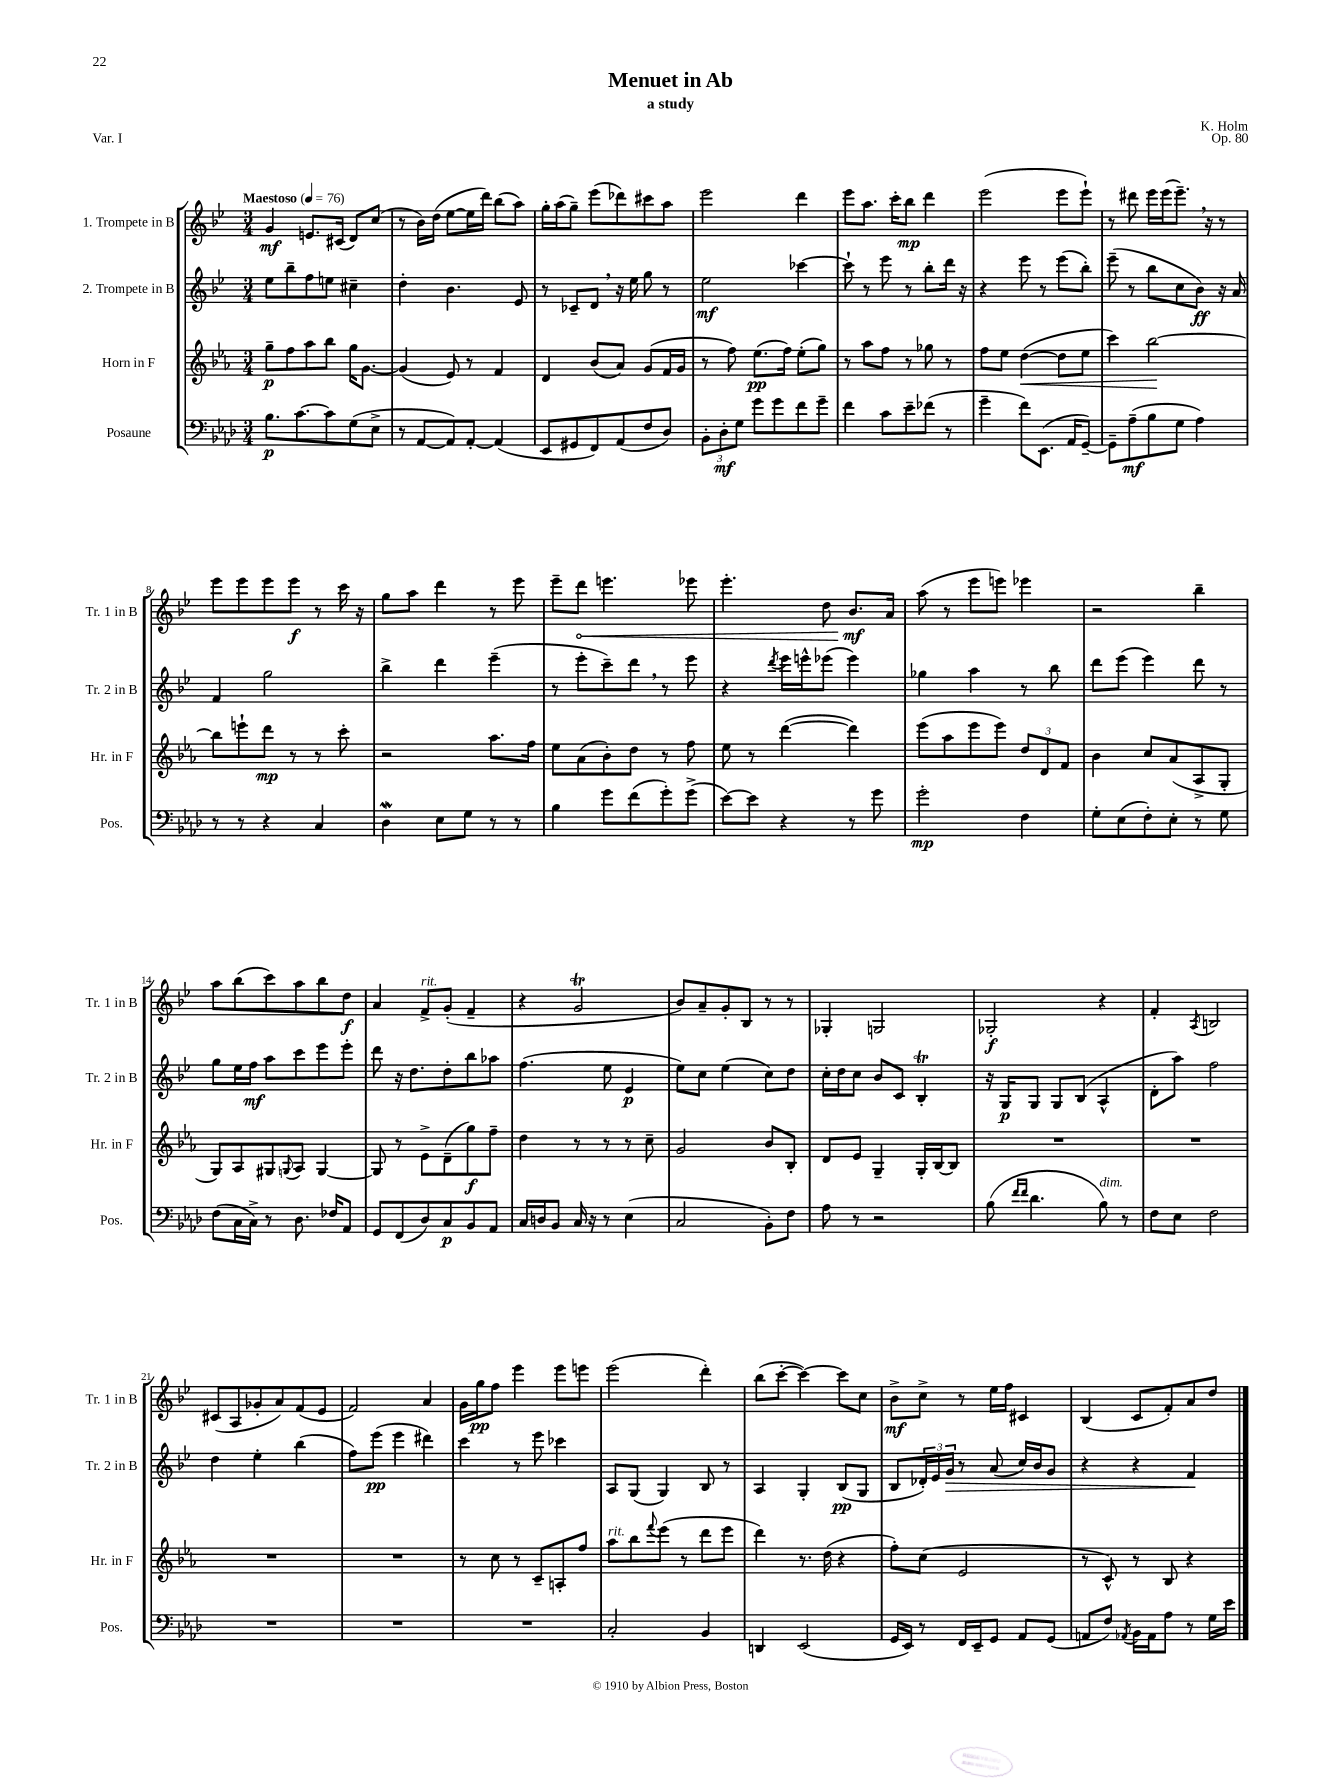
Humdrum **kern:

**kern	**kern	**kern	**kern
*staff4	*staff3	*staff2	*staff1
*clefF4	*clefG2	*clefG2	*clefG2
*k[b-e-a-d-]	*k[b-e-a-]	*k[b-e-]	*k[b-e-]
*M3/4	*M3/4	*M3/4	*M3/4
*MM76	*MM76	*MM76	*MM76
8.B-\L	8gg~\L	8ee-\L	4g/
.	8ff\	8bb-~\	.
[8.c\	.	.	.
.	8aa-\	8ff\	8.e/L
8c\]	8bb-\J	8ee\J	.
.	.	.	(16c#/Jk
(8G\	16gg\LK	4cc#~\	8d/L)
.	[8.g\J	.	.
8E-^\J	.	.	(8cc/J
=	=	=	=
8r	(4g/]	4dd'\	8r
[8AA-/L	.	.	16b-\LL)
.	.	.	(16dd\JJ
8AA-/])	8e-/)	4.b-\	[8ee-\L
[8AA-'/J	8r	.	16ee-\]L
.	.	.	16ddd\JJ)
(4AA-/]	4f/	.	(8bb-\L
.	.	8e-/	8aa\J)
=	=	=	=
8EE-/L	4d/	8r	16gg'\LL
.	.	.	(16aa\J
8GG#/	.	8c-~/L	8gg~\J)
8FF/)	(8b-/L	8d/J	(8eee-\L
(8AA-/	8a-/J)	16r	8ddd-\)
.	.	16ee-\	.
8F/	(8g/L	8gg\	8ccc#\
8D-/J)	16f/L	8r	8aa\J
.	16g/JJ	.	.
=	=	=	=
12BB-'\L	8r	2ee-\	2eee-\
12D-'\	.	.	.
.	8ff\)	.	.
12G\J	.	.	.
8g\L	(8.ee-\L	.	.
8g\	.	.	.
.	16ff\Jk)	.	.
8f\	(8ee-'\L	[4ccc-\	4ddd\
8g~\J	8gg\J)	.	.
=	=	=	=
4f\	8r	8ccc-`\]	8eee-\L
.	8aa-\L	8r	8.aa\J
8c\L	8ff\J	8eee-\	.
.	.	.	16ccc'\LK
8e-~\	8r	8r	8bb-\J
(8f-\J	8gg-\	8bb-'\L	4ddd\
8r	8r	16ddd\Jk	.
.	.	16r	.
=	=	=	=
4g~\	8ff\L	4r	(2eee-\
.	8ee-\J	.	.
8f\L)	([4dd\	8eee-\	.
(8.EE-\J	.	8r	.
.	8dd\]L	(8eee-\L	8eee-\L
16AA-/LK	.	.	.
[8GG~/J)	8ee-\J	8bb-'\J)	8eee-`\J)
=	=	=	=
8GG~\]L	4ccc\)	(8eee-~\	8r
(8A-~\	.	8r	8ddd#\
8B-\	[2bb-\	8bb-\L	16eee-\LL
.	.	.	(16eee-\J
8G\J	.	8cc\	8.eee-~\J)
4A-\)	.	8b-\J)	.
.	.	.	16r
.	.	16r	8r
.	.	16a/	.
=	=	=	=
8r	8bb-\]L	4f/	8eee-\L
8r	8eee`\	.	8eee-\
4r	8ddd\J	2gg\	8eee-\
.	8r	.	8eee-\J
4C/	8r	.	8r
.	8ccc'\	.	16ccc\
.	.	.	16r
=	=	=	=
4D-\	2r	4bb-^\	8gg\L
.	.	.	8aa\J
8E-\L	.	4ddd\	4ddd\
8G\J	.	.	.
8r	8.aa-\L	(4eee-~\	8r
8r	.	.	8eee-\
.	16ff\Jk	.	.
=	=	=	=
4B-\	8ee-\L	8r	8eee-~\L
.	(8a-\	8eee-'\L	8ddd\J
8g\L	8b-'\)	8ccc~\)	4.eee\
(8f\	8dd\J	8ddd\J	.
8g'\)	8r	8r	.
(8g^\J	8ff\	8eee-\	8eee-\
=	=	=	=
[8e-\L)	8ee-\	4r	4.eee-'\
8e-\]J	8r	.	.
.	.	8qddd/	.
4r	([4ddd\	16eee-\LL	.
.	.	16eee^^\J	.
.	.	(8eee-\J	8dd\
8r	4ddd\])	4eee-\)	8.b-/L
8g\	.	.	.
.	.	.	16a/Jk
=	=	=	=
2g'\	(8eee-\L	4gg-\	(8aa\
.	8aa-\	.	8r
.	8eee-\	4aa\	8eee-\L
.	8eee-\J)	.	8eee\J)
4F\	12dd/L	8r	4eee-\
.	12d/	.	.
.	.	8bb-\	.
.	12f/J	.	.
=	=	=	=
8G'\L	4b-\	8ddd\L	2r
(8E-\	.	(8eee-\J	.
8F'\)	8cc/L	4eee-\)	.
8E-'\J	(8a-/	.	.
8r	8A-^/	8ddd\	4bb-~\
8G\	8G'/J	8r	.
=	=	=	=
(8F\L	8G/L)	8gg\L	8aa\L
16C\L	8A-/	16ee-\L	(8bb-\
16C^\JJ)	.	16ff\JJ	.
8r	8G#/	8aa\L	8ccc\)
.	8qqG/	.	.
8.D-\	8A-/J	8ccc\	8aa\
.	[4G/	8eee-\	8bb-\
16F-/LK	.	.	.
8AA-/J	.	8eee-'\J	8dd\J
=	=	=	=
8GG/L	8G/]	8ddd\	4a/
(8FF/	8r	16r	.
.	.	8.dd\L	.
8D-/)	8e-^\L	.	8f^/L
8C/	(8d~\	8dd'\	(8g'/J
8BB-/	8gg\)	8bb-\	4f~/
8AA-/J	8ff~\J	8aa-\J	.
=	=	=	=
16C/LL	4dd\	(4.ff\	4r
16D/J	.	.	.
8BB-/J	.	.	.
16C/	8r	.	2g/
16r	.	.	.
8r	8r	8ee-\	.
(4E-\	8r	4e-/	.
.	8cc~\	.	.
=	=	=	=
2C/	2g/	8ee-\L)	8b-/L)
.	.	8cc\J	8a~/
.	.	(4ee-\	8g'/
.	.	.	8B-/J
8BB-'\L)	8b-/L	8cc\L)	8r
8F\J	8B-'/J	8dd\J	8r
=	=	=	=
8A-\	8d/L	16cc'\LL	4G-'/
.	.	16dd\J	.
8r	8e-/J	8cc\J	.
2r	4G~/	8b-/L	2G/
.	.	8c/J	.
.	16G'/LL	4B-'/	.
.	[16B-/J	.	.
.	8B-/]J	.	.
=	=	=	=
(8B-\	2.r	16r	2G-'/
.	.	16G/LK	.
16qqf/LL	.	.	.
16qqf/JJ	.	.	.
4.d-\	.	8G/J	.
.	.	8G/L	.
.	.	(8B-/J	.
8B-\)	.	4A^^/	4r
8r	.	.	.
=	=	=	=
8F\L	2.r	8d'\L	4f'/
8E-\J	.	8aa\J)	.
.	.	.	8qA/
2F\	.	2ff\	2B/
=	=	=	=
2.r	2.r	4dd\	(8c#/L
.	.	.	8A/
.	.	4ee-'\	8g-'/
.	.	.	8a/)
.	.	(4bb-\	(8f/
.	.	.	8e-/J
=	=	=	=
2.r	2.r	8ff\L)	2f/)
.	.	(8eee-\J	.
.	.	4eee-\	.
.	.	4ddd#\)	4a/
=	=	=	=
2.r	8r	4ccc\	16g\LL
.	.	.	16gg\J
.	8cc\	.	8ff\J
.	8r	8r	4eee-\
.	8c~/L	8eee-\	.
.	8A'/	4ccc-\	8eee-\L
.	8ff/J	.	8eee\J
=	=	=	=
2C'/	8aa-\L	8A/L	(2eee-\
.	8bb-\	(8G/J	.
.	8qqfff/	.	.
.	(8eee-\J	4G/)	.
.	8r	.	.
4BB-/	8ddd\L	8B-/	4ddd'\)
.	8eee-\J	8r	.
=	=	=	=
4DD/	4ddd\)	4A/	(8bb-\L
.	.	.	[8ccc'\J
(2EE-/	8.r	4G'/	4ccc\_)
.	(16dd\	.	.
.	4r	(8B-/L	8ccc\]L
.	.	8G/J	8cc\J
=	=	=	=
16GG/LL	8ff'\L)	8B-/L	8b-^\L
16EE-/JJ)	.	.	.
8r	(8cc\J	24d-'/L)	8cc^\J
.	.	24e-/	.
.	.	24g/JJ	.
16FF/LL	2e-/	8r	8r
16EE-~/J	.	.	.
8GG/J	.	(8a/	16ee-\LL
.	.	.	16ff\JJ
8AA-/L	.	16cc/LL)	4c#/
.	.	16b-/J	.
(8GG/J	.	8g/J	.
=	=	=	=
8AA/L	8r	4r	(4B-/
8F/J)	8c^^/)	.	.
8qAA-/	.	.	.
16BB-\LL	8r	4r	8c/L
16AA-\J	.	.	.
8A-\J	8B-/	.	8f'/)
8r	4r	4f/	8a/
16G\LL	.	.	8dd/J
16e-\JJ	.	.	.
==	==	==	==
*-	*-	*-	*-
